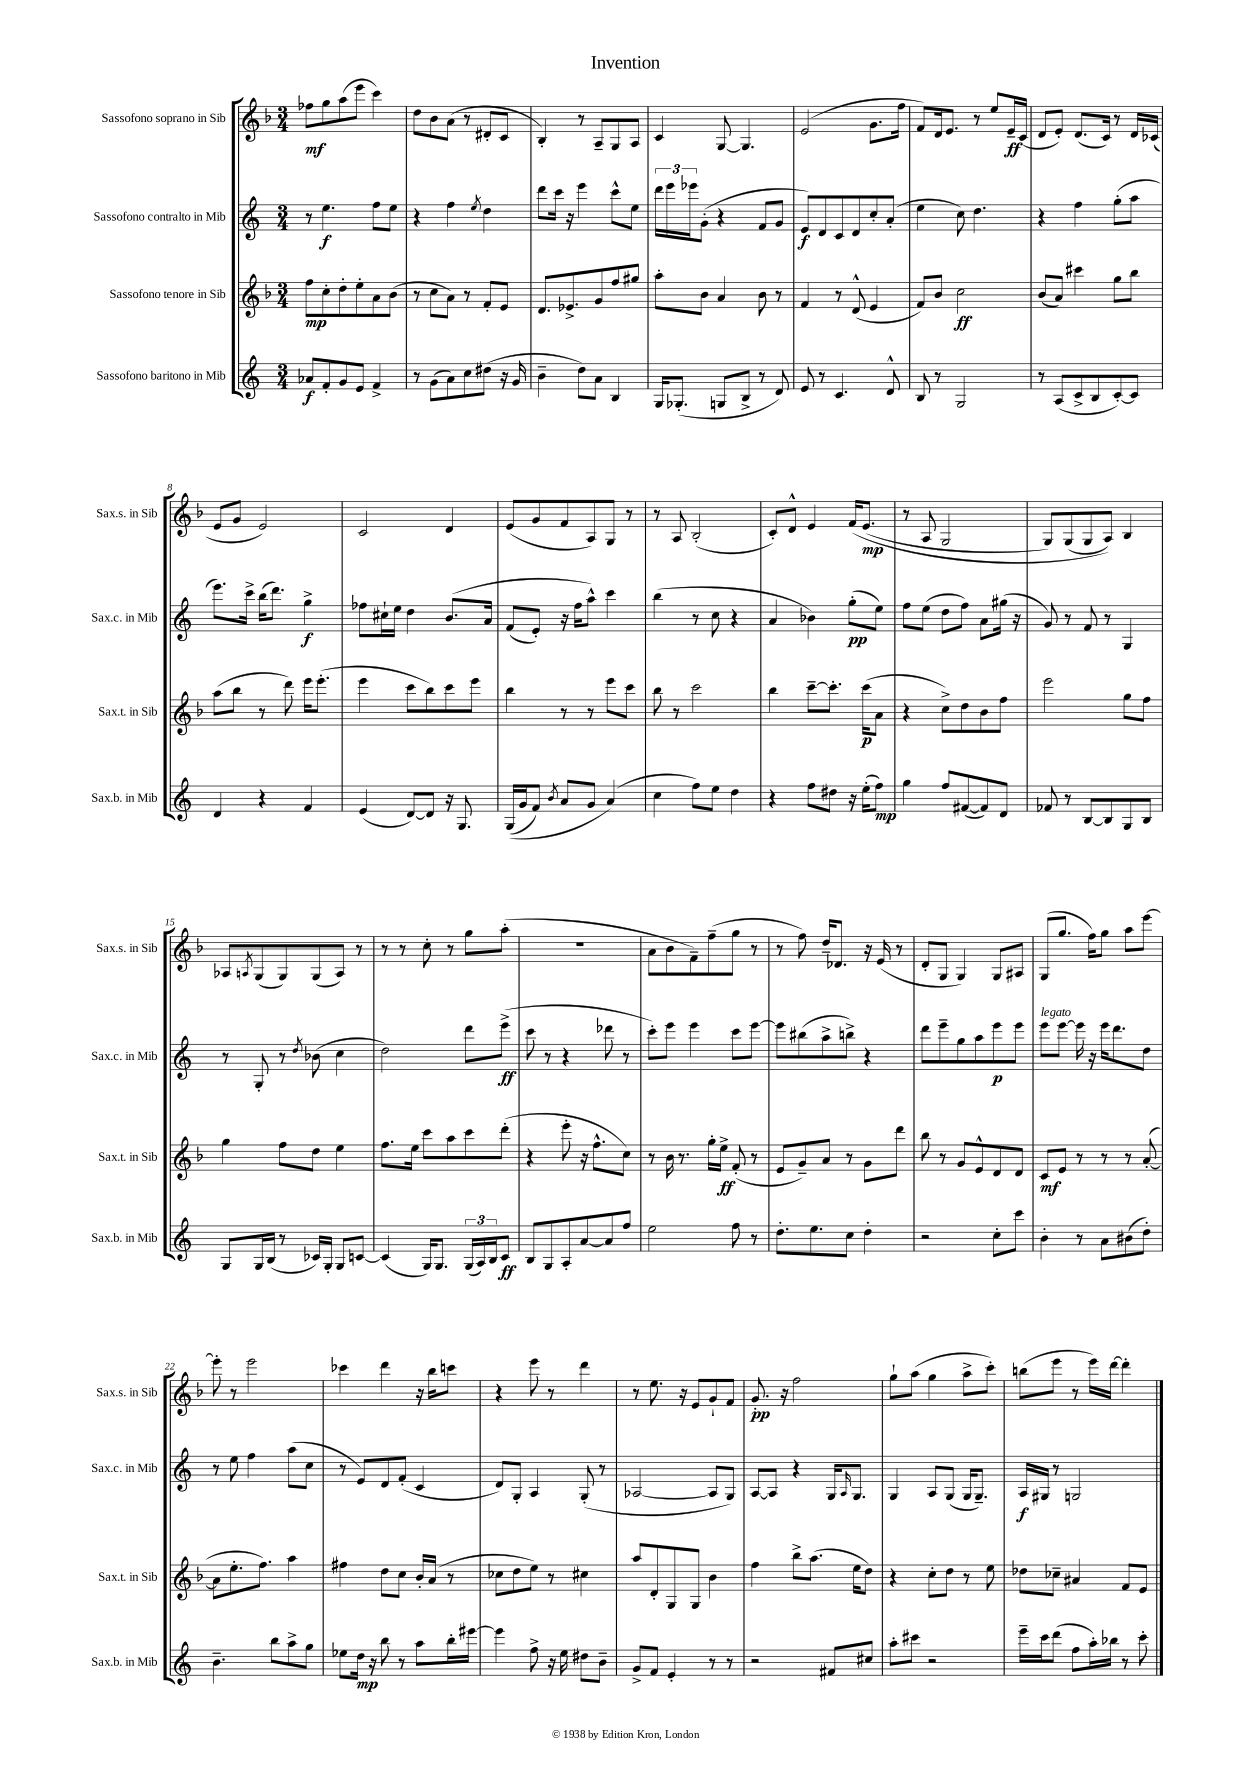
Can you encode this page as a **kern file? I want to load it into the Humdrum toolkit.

**kern	**kern	**kern	**kern
*staff4	*staff3	*staff2	*staff1
*clefG2	*clefG2	*clefG2	*clefG2
*k[]	*k[b-]	*k[]	*k[b-]
*M3/4	*M3/4	*M3/4	*M3/4
8a-	8ff	8r	8ff-
8f'	8cc'	4.ee	8gg
8g	8dd'	.	(8aa
8e	8ee'	.	8eee
4f^	8a	8ff	4ccc)
.	(8b-	8ee	.
=	=	=	=
8r	8r	4r	8dd
(8g	8cc	.	8b-
8a)	8a)	4ff	(8a
8cc	8r	.	8r
.	.	8qee	.
(8dd#	8f'	4dd	8d#'
16r	8e	.	8c
16g	.	.	.
=	=	=	=
4b~	8.d	8ddd	4B-')
.	.	16ccc	.
.	8.e-^	16r	.
8dd)	.	4eee	8r
8a	8g	.	8A~
4B	8ff	8ccc^^	8G
.	8gg#	8ee	8A
=	=	=	=
16G	8aa'	24ddd	4c
.	.	24eee	.
(8.G-'	.	.	.
.	.	24eee-	.
.	8b-	(8g'	.
8G	4a	4r	[8G
8B^	.	.	4.G]
8r	8b-	8f	.
8d)	8r	8g	.
=	=	=	=
8e	4f	8e)	(2e
8r	.	8d	.
4.c	8r	8c	.
.	(8d^^	8d	.
.	4e	8cc'	8.g
8d^^	.	(8a'	.
.	.	.	16ff
=	=	=	=
8B	8f)	4ee	8f)
8r	8b-	.	16d
.	.	.	8.e
2G	2cc	8cc)	.
.	.	4.dd	8r
.	.	.	8ee
.	.	.	16e~
.	.	.	(16c
=	=	=	=
8r	(8b-	4r	8d
(8A	8a)	.	8e')
8c^	4ccc#	4ff	(8.d
8B	.	.	.
.	.	.	16c)
[8c')	8gg	(8gg'	8r
8c]	8bb-	8aa	16d
.	.	.	(16c-
=	=	=	=
4d	(8aa	8.eee)	8e
.	8bb-	.	8g
.	.	16ccc^	.
4r	8r	(16bb	2e)
.	.	8.ddd)	.
.	8ddd)	.	.
4f	16eee	4gg^	.
.	(8.eee'	.	.
=	=	=	=
(4e	4eee	8ff-	2c
.	.	16cc#`	.
.	.	16ee	.
[8d)	8ccc	4dd	.
8d]	8bb-)	.	.
16r	8ccc	&(8.b	4d
8.G	.	.	.
.	8eee	.	.
.	.	16a	.
=	=	=	=
&((16G	4bb-	(8f	(8e
16g	.	.	.
8f)	.	8e')	8g
8qb	.	.	.
8a	8r	16r	8f
.	.	16ff	.
8g	8r	8aa^^&)	8A)
(4a&)	8eee	4ccc	8G
.	8ccc	.	8r
=	=	=	=
4cc	8bb-	(4bb	8r
.	8r	.	8A
8ff)	2ccc	8r	(2B-'
8ee	.	8cc	.
4dd	.	4r	.
=	=	=	=
4r	4bb-	4a	8c')
.	.	.	8d^^
8ff	[8ccc~	4b-)	4e
8dd#	8.ccc']	.	.
16r	.	(8gg'	&(16f
(16ee'	(16ccc	.	(8.e
8ff)	8a	8ee)	.
=	=	=	=
4gg	4r	8ff	8r
.	.	(8ee	8A
8ff	8cc^)	8dd	2G
([8f#	8dd	8ff)	.
8f#])	8b-	8a	.
8d	8ff	(16gg#	.
.	.	16r	.
=	=	=	=
8f-	2eee	8g)	8G)
8r	.	8r	(8G
[8B	.	8f	8G
8B]	.	8r	8A)&)
8G	8gg	4G	4B-
8B	8ff	.	.
=	=	=	=
8G	4gg	8r	8A-
.	.	.	8qA
16G	.	8G'	(8G
(16B	.	.	.
8r	8ff	8r	8G)
.	.	8qdd	.
16c-)	8dd	(8b-	(8G
16G'	.	.	.
8G	4ee	4cc	8A)
[8c	.	.	8r
=	=	=	=
(4c]	8.ff	2dd)	8r
.	.	.	8r
.	16ee	.	.
16G)	8ccc	.	8cc'
8.G	.	.	.
.	8aa	.	8r
(24G	8ccc	8ddd	8gg
24A)	.	.	.
24B	.	.	.
8c	(8ddd'	(8eee^	(8aa'
=	=	=	=
8B	4r	8ccc	2.r
8G	.	8r	.
8A'	8eee'	4r	.
[8a	16r	.	.
.	8.ff^^	.	.
8a]	.	8ddd-	.
8ff	8cc)	8r	.
=	=	=	=
2ee	8r	8ccc')	8a
.	16b-	8eee	8b-
.	8.r	.	.
.	.	4eee	8f~)
.	16gg'	.	(8ff~
.	16ee^	.	.
8ff	(8f'	8ccc	8gg
8r	8r	[8eee	8r
=	=	=	=
8.dd'	8e	8eee]	8r
.	8g~)	(8bb#	8ff)
8.ee	.	.	.
.	8a	8aa^	16dd~
.	.	.	8.d-
8cc	8r	8bb^)	.
4dd'	8g	4r	16r
.	.	.	(16e
.	8ddd	.	8r
=	=	=	=
2r	8bb-	8ddd	8d'
.	8r	8eee~	8G
.	8g	8gg	4G)
.	8e^^	8aa	.
8cc'	8d	8eee	8G
8ccc	8d	8eee	8A#
=	=	=	=
4b'	8c	8eee	(8G
.	8e	[8eee	8.gg
8r	8r	16eee]	.
.	.	16r	16ff)
8a	8r	16eee	8gg
.	.	8.ddd	.
(8b#	8r	.	8aa
8dd')	([8a'	8dd	[8eee
=	=	=	=
4.b~	8a]	8r	8eee']
.	8.ee'	8ee	8r
.	.	4ff	2eee
.	8.ff)	.	.
8bb	.	.	.
8aa^	4aa	(8aa	.
8gg	.	8cc	.
=	=	=	=
8ee-	4ff#	8r	4ccc-
16dd	.	8e)	.
16r	.	.	.
8bb	8dd	8d	4ddd
8r	8cc	(8f'	.
8aa	16b-'	4c	16r
.	(16a	.	16bb-
16bb'	8r	.	8ccc
[16eee#	.	.	.
=	=	=	=
4eee#]	8cc-	8d)	4r
.	8dd	8G'	.
8ff^	8ee)	4A	8eee
16r	8r	.	8r
16ee	.	.	.
8dd#	4cc#	(8G'	4ddd
8b~	.	8r	.
=	=	=	=
8g^	8aa	[2A-	8r
8f	8d'	.	8.ee
4e'	8G	.	.
.	.	.	16r
.	8G	.	8e
8r	4b-	8A-]	8g`
8r	.	8G)	8f
=	=	=	=
2r	4ff	[8A	8.g'
.	.	8A]	.
.	.	.	16r
.	8bb-^	4r	2ff
.	(8.aa	.	.
8f#	.	16G	.
.	.	16qqA	.
.	16ee	8.G	.
8cc#	8dd)	.	.
=	=	=	=
8aa'	4r	4G	8gg`
8ccc#	.	.	(8aa
2r	8cc'	8A	4gg
.	8dd	(8G	.
.	8r	16G	8aa^
.	.	8.G~)	.
.	8ee	.	8ccc')
=	=	=	=
16eee~	8dd-	16A	(8bb
16ccc	.	16G#	.
(8ddd	8cc-~	8r	8eee
8ff	4a#	2G	8r
16aa')	.	.	16eee)
16bb-	.	.	[16ddd
8r	8f	.	4ddd']
8ccc'	8e	.	.
==	==	==	==
*-	*-	*-	*-
